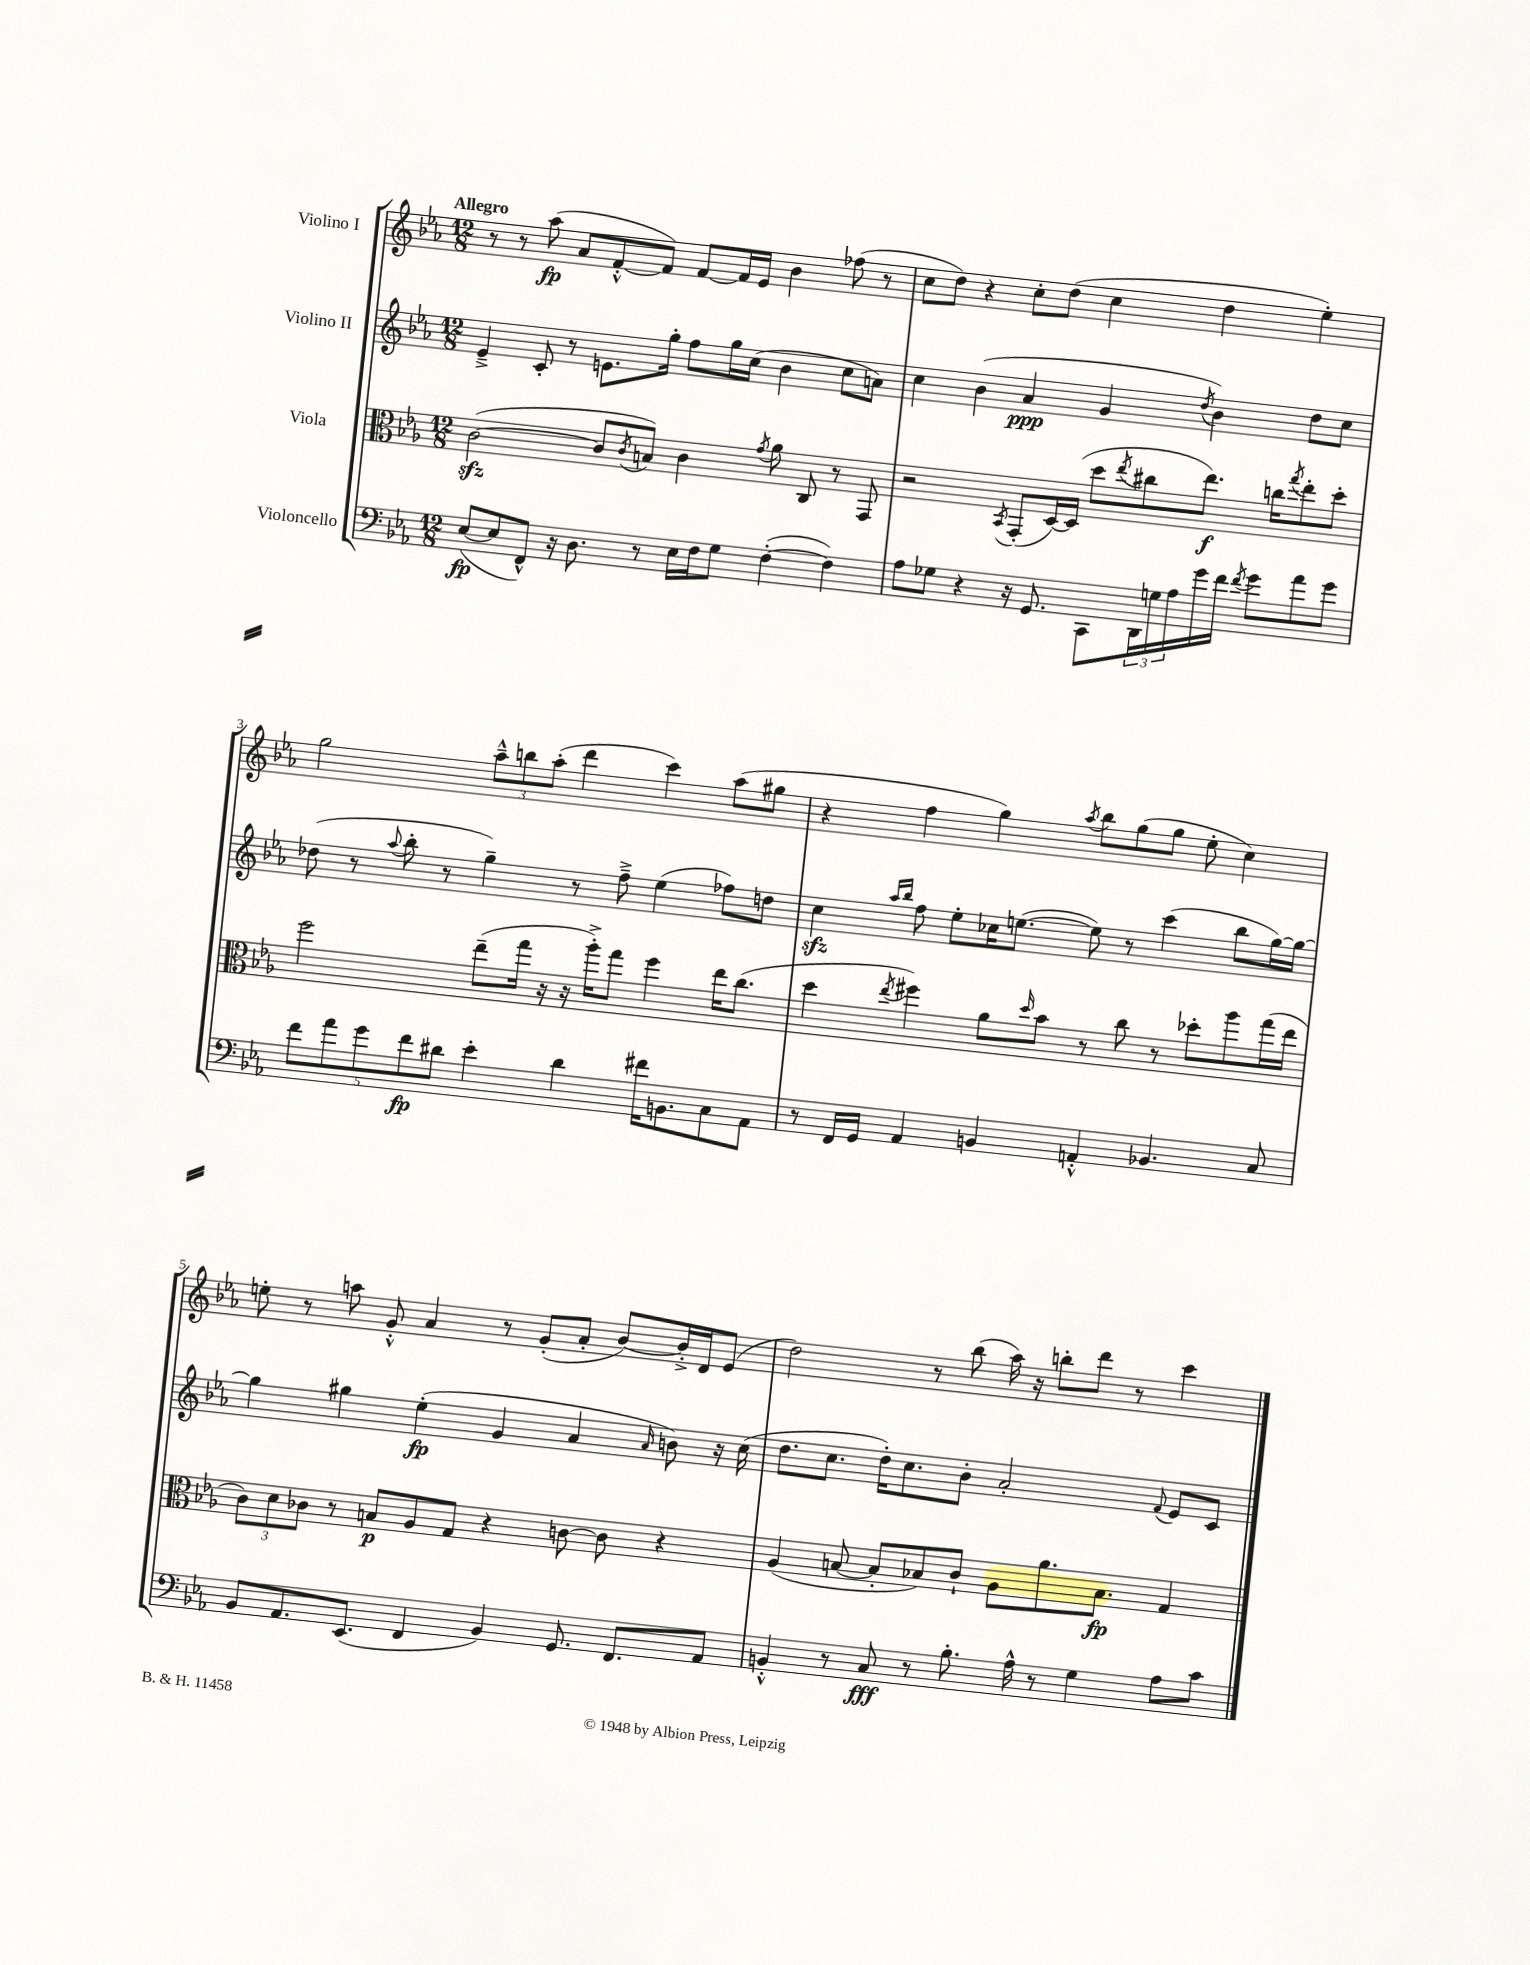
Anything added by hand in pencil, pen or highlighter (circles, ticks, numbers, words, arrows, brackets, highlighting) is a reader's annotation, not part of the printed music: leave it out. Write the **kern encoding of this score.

**kern	**kern	**kern	**kern
*staff4	*staff3	*staff2	*staff1
*clefF4	*clefC3	*clefG2	*clefG2
*k[b-e-a-]	*k[b-e-a-]	*k[b-e-a-]	*k[b-e-a-]
*M12/8	*M12/8	*M12/8	*M12/8
([8E-/L	([2c\	4e-~^/	8r
8E-/]	.	.	8r
8FF^^/J)	.	8c'/	(8aa-\
16r	.	8r	8a-/L
8.D\	.	.	.
.	8c/]L	8.e\L	[8f'^^/
.	8qc/	.	.
8r	8B/J)	.	8f/]J)
.	.	16gg'\Jk	.
16E-\LL	4c\	8ff\L	[8f/L
16F\J	.	.	.
8G\J	.	16gg\L	16f/]L
.	.	(16cc\JJ	16e-/JJ
.	8qg/	.	.
([4F'\	8a-\	4b-\	4b-\
.	8C/	.	.
4F\])	8r	8cc\L	(8ff-\
.	8GG/	8a\J)	8r
=	=	=	=
8A-\L	2r	4cc\	8cc\L
8G-\J	.	.	8dd\J)
4r	.	(4b-\	4r
.	8qBB-/	.	.
16r	(8GG'/L	4a-/	8cc'\L
8.GG/	.	.	.
.	[16D/L)	.	(8dd\J
.	(16D/]JJ	.	.
8CC\L	8dd\L	4g/	4cc\
.	8qee-/	.	.
24DD\L	8cc#\	.	.
24G\	.	.	.
24A-\	.	.	.
.	.	8qdd/	.
16g\	8.ee-\J)	4b-\)	4dd\
16f\JJ	.	.	.
8qf/	.	.	.
8g\L	.	.	.
.	16cc\LK	.	.
.	8qgg/	.	.
8a-\	8ee-'\	8dd\L	4ee-'\)
8g\J	8dd'\J	8cc\J	.
=	=	=	=
10f\L	2ff\	(8dd-\	2gg\
10a-\	.	.	.
.	.	8r	.
10g\	.	.	.
.	.	8qqaa-/	.
.	.	8bb-'\	.
10f\	.	.	.
.	.	8r	.
10d#\J	.	.	.
4e-'\	(8ee-~\L	4gg~\)	12aa-~^^\L
.	.	.	12bb\
.	16gg\Jk	.	.
.	.	.	(12aa-'\J
.	16r	.	.
4d#\	16r	8r	4ddd\
.	16aa-'^\LK)	.	.
.	8gg\J	8ff~^\	.
16f#\LK	4ff\	(4ee-\	4ccc\)
8.BB\	.	.	.
8C\	16ee-\LK	8ff-\L)	(8aa-\L
.	(8.cc\J	.	.
8AA-\J	.	8dd\J	8gg#\J
=	=	=	=
8r	4dd\	4cc\	4r
16FF/LL	.	.	.
16GG/JJ	.	.	.
.	.	16qqaa-/LL	.
.	8qee-/	16qqbb-/JJ	.
4AA-/	4ff#\)	8ff\	4ff\
.	.	8ee-'\L	.
4BB/	8a-\L	16cc-\K	4gg\)
.	.	([8.ee\J	.
.	16qqdd/	.	.
.	8b-\J	.	.
.	.	.	8qaa-/
4AA'^^/	8r	8ee\])	8bb-\L
.	8cc\	8r	(8gg\
4.BB-/	8r	(4ccc\	8gg\J
.	8dd-'\L	.	8ee-'\
.	8aa-\	8bb-\L	4cc\)
8C/	(16gg\L	[16gg\L)	.
.	16ee-\JJ	16gg\_JJ	.
=	=	=	=
8BB-/L	12c\L)	4gg\]	8ee'\
.	12d\	.	.
8.AA-/	.	.	8r
.	12c-\J	.	.
.	8r	4gg#\	8aa\
(8.EE-/J	.	.	.
.	8B/L	.	8g'^^/
4FF/	8A-/	(4ee-'\	4a-/
.	8G/J	.	.
4BB-/)	4r	4g/	8r
.	.	.	(8g'/L
8.GG/	[8c\	4a-/	8a-'/J
.	8c\]	.	[8b-/L)
8.FF/L	.	.	.
.	.	16qqa-/	.
.	4r	8b\)	16b-'^/]L
.	.	.	16d/J
8AA-/J	.	16r	(8e-/J
.	.	(16cc\	.
=	=	=	=
4BB'^^/	(4A-/	8.dd\L	2dd\)
.	.	8.cc\J	.
8r	[8B/	.	.
8C/	8B'/]L	16dd'\LK)	.
.	.	8.cc\	.
8r	8B-/)	.	8r
8.B-'\	8c`/J	8b-'\J	(8bb-\
.	8A-\L	2a-'/	16aa-\)
16A-^^\	.	.	16r
8r	8.a-\	.	8bb'\L
4G\	.	.	8ddd\J
.	8.B-\J	.	.
.	.	.	8r
.	.	8qqf/	.
8A-\L	4G/	8e-/L	4ccc\
8c\J	.	8c/J	.
==	==	==	==
*-	*-	*-	*-
